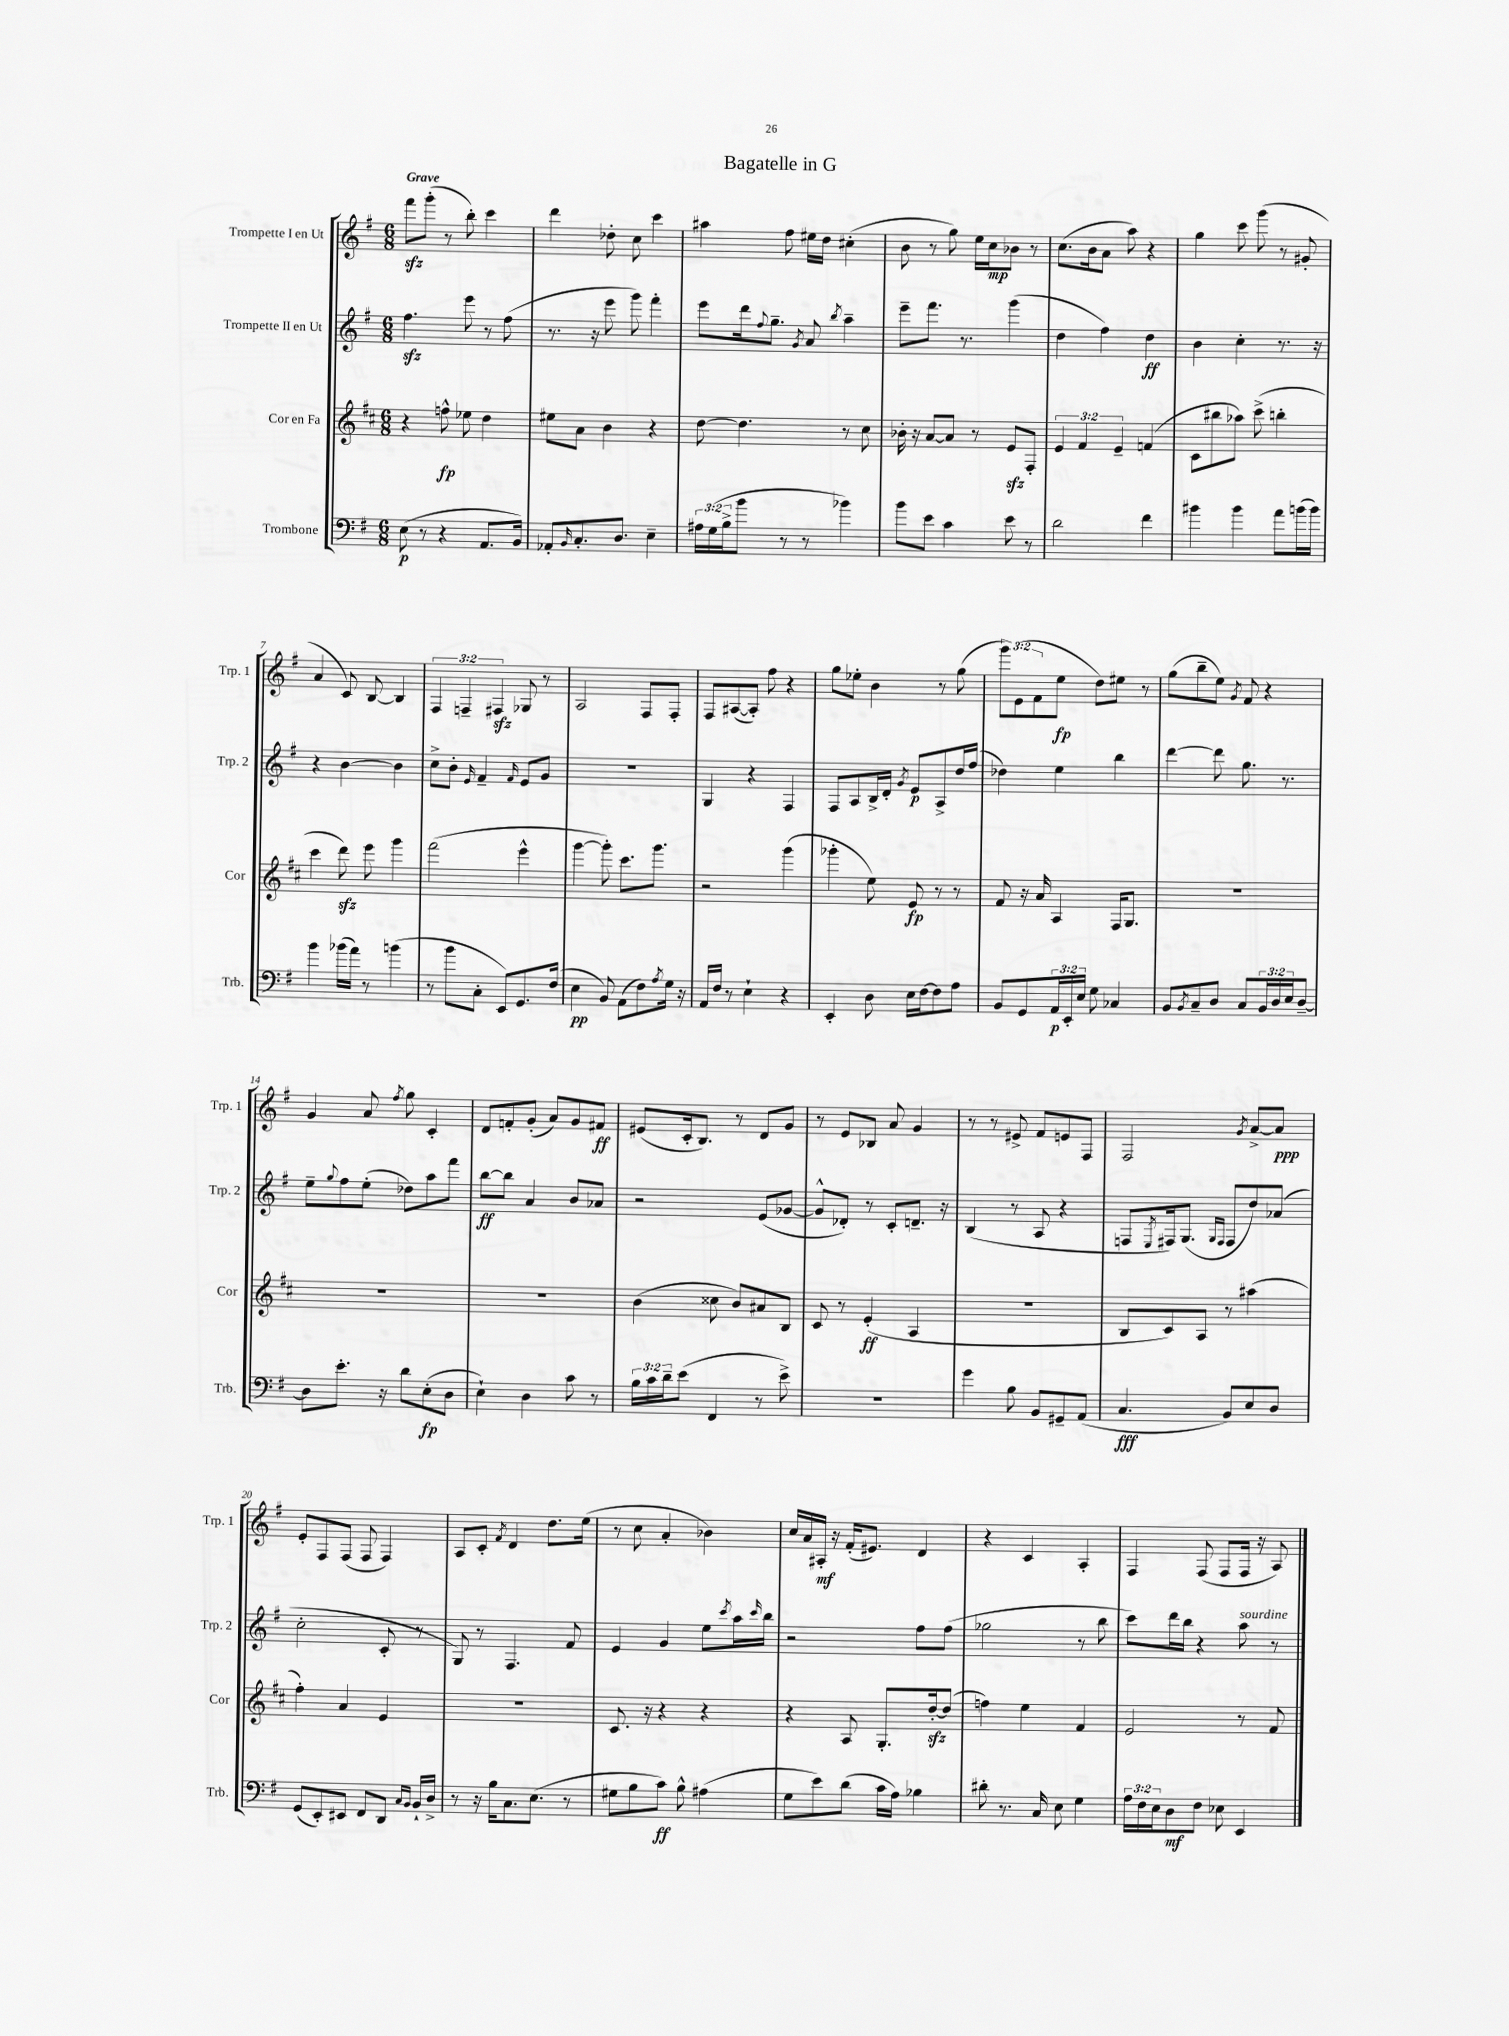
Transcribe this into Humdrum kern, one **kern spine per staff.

**kern	**kern	**kern	**kern
*staff4	*staff3	*staff2	*staff1
*clefF4	*clefG2	*clefG2	*clefG2
*k[f#]	*k[f#c#]	*k[f#]	*k[f#]
*M6/8	*M6/8	*M6/8	*M6/8
(8E\	4r	4.ff#\	8fff#\L
8r	.	.	(8ggg'\J
4r	8ff^^\	.	8r
.	8ee-\	8eee\	8bb'\)
8.AA/L	4dd\	8r	4ccc\
.	.	(8ff#\	.
16BB/Jk)	.	.	.
=	=	=	=
8AA-'/L	8ee#\L	8.r	4ddd\
16qqBB/	.	.	.
8.C'/	8a\J	.	.
.	.	16r	.
.	4b\	8eee\	8dd-'\
8.D/J	.	.	.
.	.	8ggg\)	8cc\
4E~\	4r	4fff#'\	4ccc\
=	=	=	=
24A#\LL	[8dd\	8eee\L	4aa#\
(24G\	.	.	.
24B^\J	.	.	.
8b\J	4.dd\]	16ddd\k	.
.	.	8qqff#/	.
.	.	8.gg~\J	.
8r	.	.	8ff#\
.	.	8qg/	.
8r	.	8a/	16ee#\LL
.	.	.	16dd\JJ
.	.	8qbb/	.
4b-\)	8r	4aa~\	(4cc#'\
.	8cc#\	.	.
=	=	=	=
8b\L	16b-'\	8eee~\L	8b\
.	16r	.	.
8e\J	[8a/L	8.fff#\J	8r
4c\	8a/]J	.	8gg\)
.	.	8.r	.
.	8r	.	16ee\LL
.	.	.	16cc\J
8e\	8e/L	(4ggg\	8b-\J
8r	8F#'/J	.	8r
=	=	=	=
2d\	6e/	4dd\	(8.cc\L
.	6f#/	.	.
.	.	.	16b\k
.	.	4ff#\)	8a\J
.	6e~/	.	.
.	.	.	8aa\)
4f#\	(4f/	4dd\	4r
=	=	=	=
4b#\	8c#\L	4b\	4gg\
.	8bb#\	.	.
4b#\	8aa-\J)	4cc'\	8ccc\
.	(8ccc#^\	.	(8ggg\
8a\L	4bb'\	8.r	8r
(16b\L	.	.	8g#'/
16b\JJ)	.	16r	.
=	=	=	=
4b\	4ccc#\	4r	4a/
(16b-\LL	8ddd\)	[4b\	8c/)
16a\JJ)	.	.	.
8r	8eee\	.	[8B/
(4b\	4ggg\	4b\]	4B/]
=	=	=	=
8r	(2fff#\	8cc^\L	6F#/
8b\L	.	8b'\J	.
.	.	.	6F~/
.	.	16qqe/	.
8C'\J	.	4f#~/	.
.	.	.	6F#/
8EE/L)	.	.	.
.	.	16qqf#/	.
8.GG/	4eee^^\	8e/L	8G-/
.	.	8g/J	8r
(16F#/Jk	.	.	.
=	=	=	=
4E\	[4ggg\	2.r	2A/
8BB/)	8ggg'\])	.	.
(8AA\L	8.ccc#\L	.	.
8F#\)	.	.	8F#/L
.	8.ggg\J	.	.
8qA/	.	.	.
16G\Jk	.	.	8F#'/J
16r	.	.	.
=	=	=	=
16AA/LL	2r	4G/	8F#/L
16F#/JJ	.	.	.
8r	.	.	([8A#/
4E`\	.	4r	8A#'/]J)
.	.	.	8ff#\
4r	(4ggg\	4F#/	4r
=	=	=	=
4EE'/	4ggg-'\	8F#/L	8gg\L
.	.	8A/	8ee-'\J
8D\	8ee\)	16B^/L	4b\
.	.	16d'/JJ	.
.	.	8qg/	.
16E\LL	8e/	8e/L	.
[16F#\J	.	.	.
8F#\]	8r	8A^/	8r
8A\J	8r	16dd/L	(8gg\
.	.	(16ff#/JJ	.
=	=	=	=
8BB/L	8f#/	4dd-\)	12ggg\L)
.	.	.	(12e\
8GG/	16r	.	.
.	.	.	12f#\
.	16a/	.	.
24AA/L	4A/	4ee\	8ee\J
24EE'/	.	.	.
24E/JJ	.	.	.
8G\	.	.	8dd\L)
4C-/	16F#/LK	4bb\	8ee#\J
.	8.G/J	.	.
.	.	.	8r
=	=	=	=
8BB/L	2.r	[4ddd\	(8gg\L
8qBB/	.	.	.
8C~/	.	.	8bb~\
8D/J	.	8ddd\]	8ee\J)
.	.	.	8qg/
8C/L	.	8.gg\	8f#/
24BB/L	.	.	4r
24D/	.	.	.
.	.	8.r	.
24E/J	.	.	.
[8D~/J	.	.	.
=	=	=	=
8D\]L	2.r	8ee~\L	4g/
.	.	8qqgg/	.
8.e'\J	.	8ff#\	.
.	.	(8ee'\J	8a/
16r	.	.	.
.	.	.	8qff#/
8d\L	.	8dd-\L)	8gg\
(8E'\	.	8aa\	4c'/
8D\J	.	8fff#\J	.
=	=	=	=
4E`\)	2.r	[8bb\L	8d/L
.	.	8bb\]J	8f'/
4D\	.	4a/	(8g'/J
.	.	.	8a/L)
8c\	.	8b/L	8g/
8r	.	8a-/J	8f#/J
=	=	=	=
24B\LL	(4b\	2r	(8e#/L
24c\	.	.	.
24d~\J	.	.	.
(8e\J	.	.	16c'/k
.	.	.	8.B/J)
4FF#/	8cc##\	.	.
.	8b/L)	.	8r
8r	8a#/	(8e/L	8d/L
8e^\)	8B/J	[8g-/J	8g/J
=	=	=	=
2.r	8c#/	8g-^^/]L	8r
.	8r	8d-'/J)	8e/L
.	(4e'/	8r	8B-/J
.	.	8c'/L	8a/
.	4A/	8.d~/J	4g/
.	.	16r	.
=	=	=	=
4g\	2.r	(4B/	8r
.	.	.	8r
8B\	.	8r	8e#^/
8BB/L	.	8A/	8f#/L
8GG#~/	.	4r	8e/
(8AA/J	.	.	8F#/J
=	=	=	=
4.C/	8B/L	8F/L	2F#/
.	.	8qE/	.
.	8c#/)	16F#/k)	.
.	.	(8.G/J	.
.	8A/J	.	.
.	.	16qqG/LL	.
.	.	16qqF#/JJ	.
8BB/L)	8r	8F#/L	.
.	.	.	8qg/
8E/	(4aa#\	8dd/)	[8a^/L
8D/J	.	(8a-/J	8a/]J
=	=	=	=
(8GG/L	4ff#'\)	2cc'\	8e'/L
8EE'/)	.	.	8F#/
8EE#/J	4a/	.	(8F#/J
8FF#/L	.	.	8F#/
8DD/J	4e/	8c'/	4F#/)
16qqC/LL	.	.	.
16qqBB/JJ	.	.	.
16BB`/LL	.	8r	.
16D^/JJ	.	.	.
=	=	=	=
8r	2.r	8G/)	8A/L
16r	.	8r	8c'/J
16B\LK	.	.	.
.	.	.	8qf#/
8.C\	.	4.F#/	4d/
(8.E\J	.	.	.
.	.	.	8.dd\L
8r	.	8f#/	.
.	.	.	(16ee\Jk
=	=	=	=
8G#\L	8.c#/	4e/	8r
8B\	.	.	8cc\
.	16r	.	.
8c\J)	4r	4g/	4a'/
8B^^\	.	.	.
(4A#\	4r	8ee\L	4b-\)
.	.	8qccc/	.
.	.	16aa\L	.
.	.	16qqccc/	.
.	.	16bb\JJ	.
=	=	=	=
8G\L	4r	2r	16cc/LL
.	.	.	16a/
8e\)	.	.	16A#'/JJ
.	.	.	16r
(8d\J	8A/	.	(16f#'/LK
.	.	.	8.e#/J)
16c\LL	8.G'/L	.	.
16A\JJ)	.	.	.
4B-\	.	8ff#\L	4d/
.	[16dd'/k	.	.
.	(8dd/]J	(8ff#\J	.
=	=	=	=
8d#'\	4ff\)	2gg-\	4r
8.r	.	.	.
.	4ee\	.	4c/
16C/	.	.	.
8E\	.	.	.
4G\	4f#/	8r	4A'/
.	.	8bb\	.
=	=	=	=
24A\LL	2e/	8ccc\L)	4F#/
24F#\	.	.	.
24E\J	.	.	.
8D\	.	16ddd\L	.
.	.	16bb\JJ	.
8F#\J	.	4r	(8F#/
8E-\	.	.	8F#/L
4EE/	8r	8aa\	16F#/Jk
.	.	.	16r
.	8f#/	8r	8A/)
==	==	==	==
*-	*-	*-	*-
